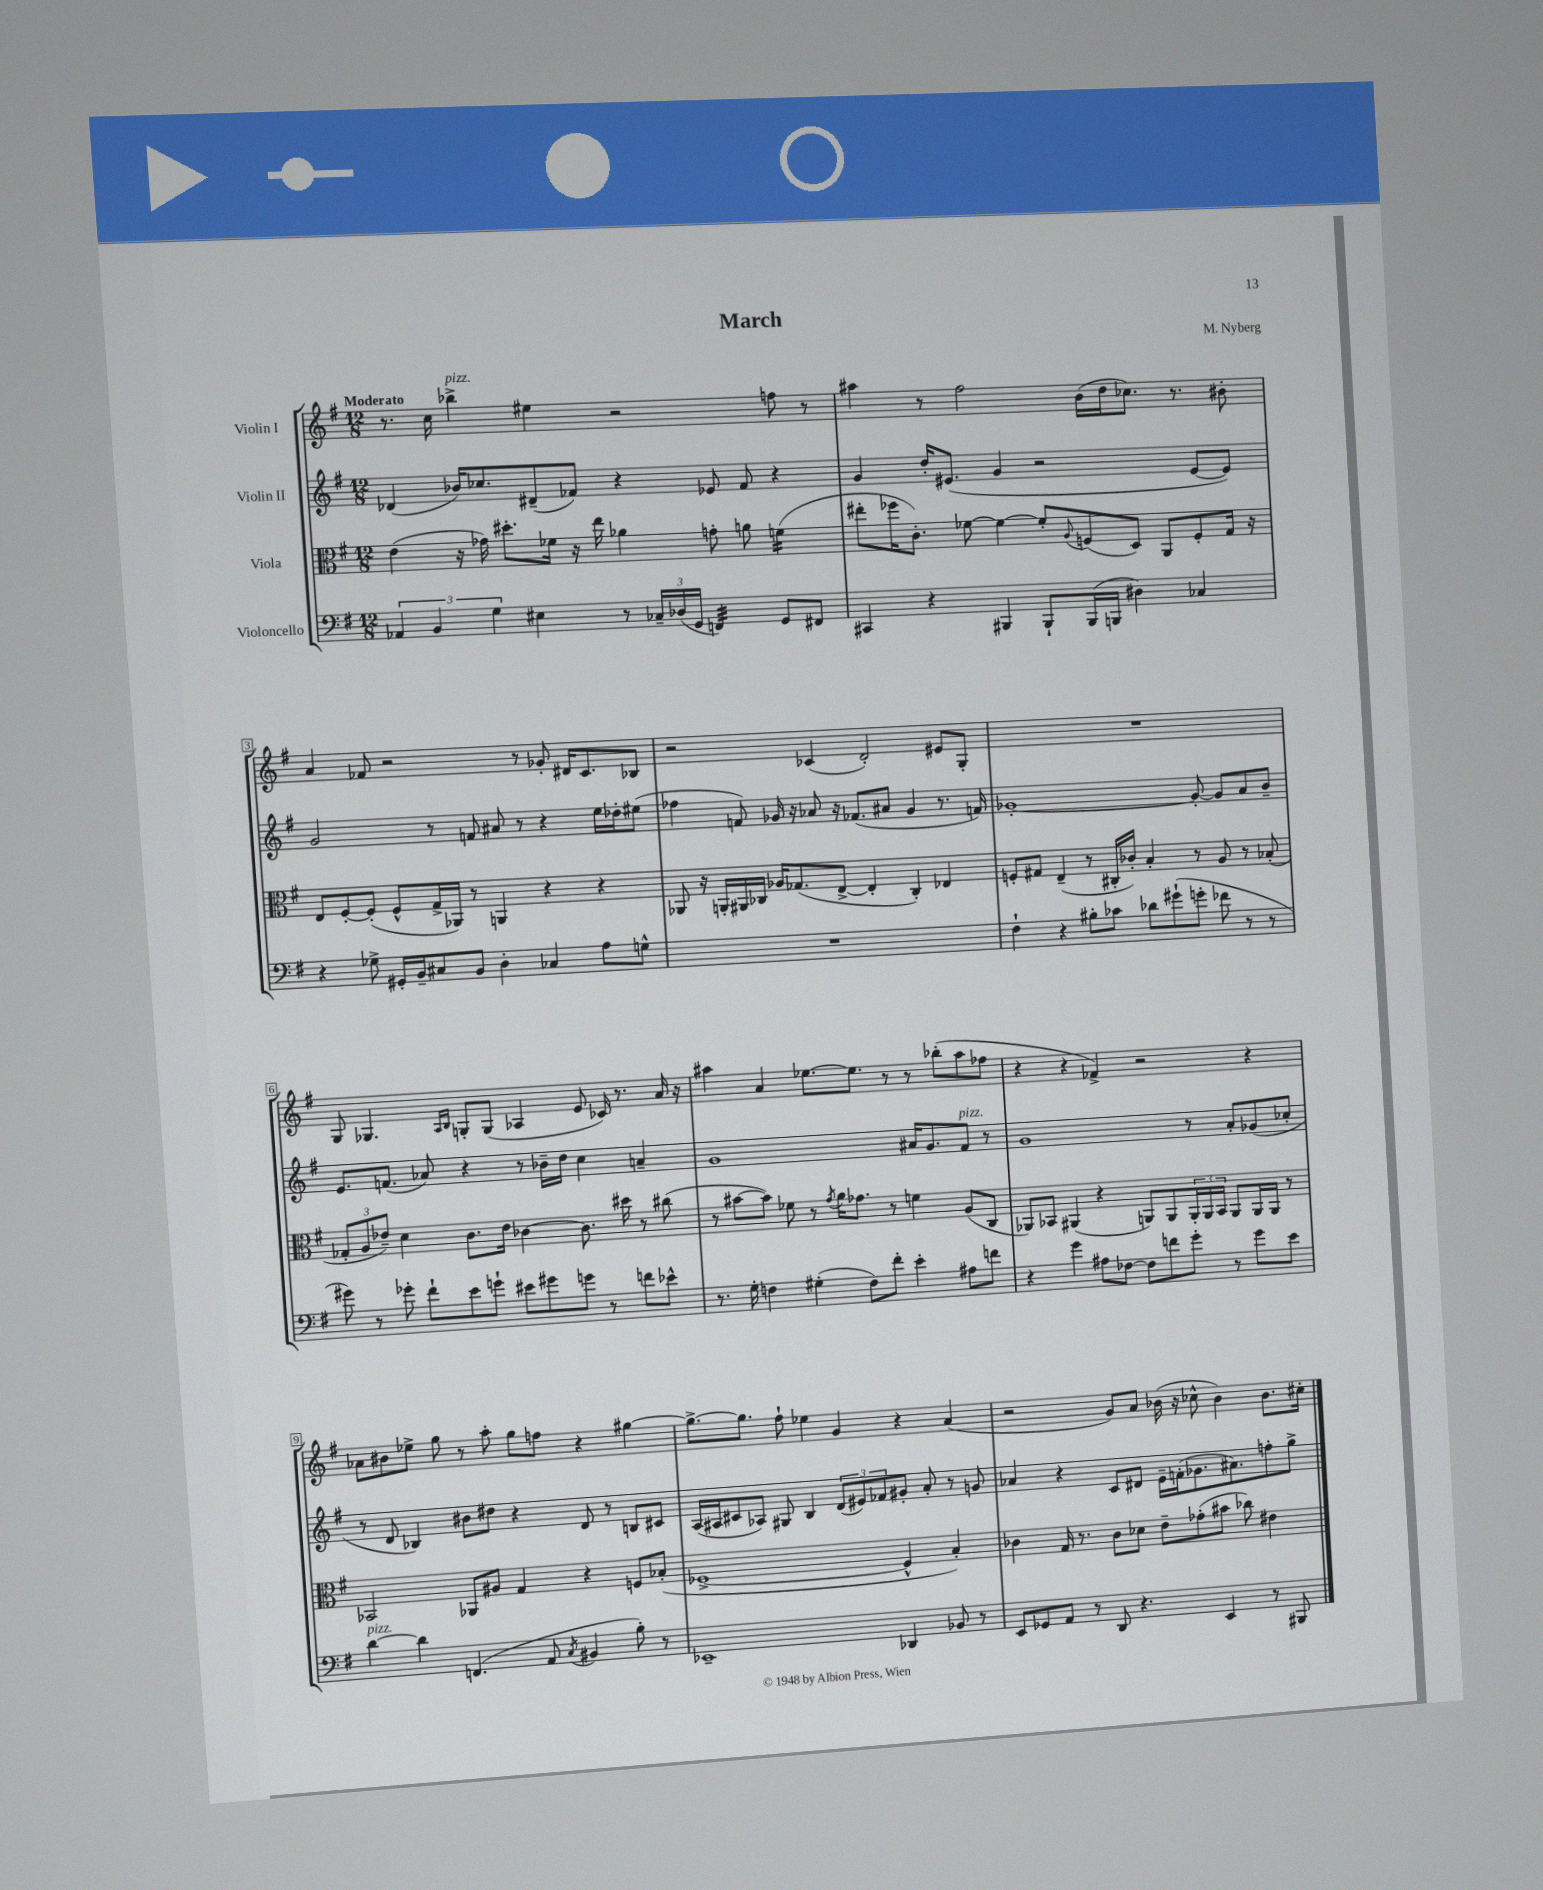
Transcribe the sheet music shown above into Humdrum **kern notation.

**kern	**kern	**kern	**kern
*staff4	*staff3	*staff2	*staff1
*clefF4	*clefC3	*clefG2	*clefG2
*k[f#]	*k[f#]	*k[f#]	*k[f#]
*M12/8	*M12/8	*M12/8	*M12/8
6AA-	(4e	(4d-	8.r
6BB	.	.	.
.	.	.	16cc
.	16r	16b-)	4bb-^
.	16g-)	8.cc-	.
6G	.	.	.
.	8.dd#'	.	.
4E#	.	(8d#~	4ee#
.	16f-	.	.
.	16r	8f-)	.
.	16ee	.	.
8r	4a-	4r	2r
24C-~	.	.	.
(24D-	.	.	.
24GG	.	.	.
4FF)	8g'	8e-	.
.	8a	8f-	.
8GG	(4f	4r	8ff
8FF#	.	.	8r
=	=	=	=
4CC#	8ee#'	4g	4aa#
.	16ff-	.	.
.	8.c')	.	.
4r	.	16dd'	8r
.	.	(8.e#	.
.	[8f-	.	2ff#
4BBB#	4f-_	4g	.
8BBB#`	8f-']	2r	.
.	8qqA	.	.
(16BBB#	(8F	.	(16b
16BBB	.	.	16dd
4D#)	8D)	.	8.cc-)
.	8AA	.	.
.	.	.	8.r
4C-	8F'	[8e#	.
.	16G	8e#])	8b#'
.	16r	.	.
=	=	=	=
4r	8E	2g	4a
.	[8F#'	.	.
8G-^	(8F#']	.	8f-
16GG#'	8F#^^	.	2r
16BB~	.	.	.
8C#	16G^	8r	.
.	16AA-)	.	.
8BB	8r	8f	.
4D'	4AA	8a#	.
.	.	8r	8r
4C-	4r	4r	8g-'
.	.	.	16d#
.	.	.	8.c
8A	4r	16ee	.
.	.	16dd-'	.
8G^^	.	(8ee#	8B-
=	=	=	=
1.r	8AA-	4ff-	2r
.	16r	.	.
.	16AA'	.	.
.	16AA#	8f)	.
.	16C-	.	.
.	16A-	16g-	.
.	(8.G-	16r	.
.	.	8a-	(4c-
.	[8E^	16r	.
.	.	(8.f-	.
.	4E']	.	2d')
.	.	8a#	.
.	4C-')	4g-	.
.	4E-	8.r	8e#
.	.	.	8G'
.	.	16f)	.
=	=	=	=
4F#`	8F'	[1g-'	1.r
.	8G#	.	.
4r	(4E~	.	.
8B#'	8r	.	.
8c-	16C#'	.	.
.	16c-')	.	.
8d-	4B'	.	.
(8g#`	.	.	.
8g'	8r	8g-'_	.
8f-	8A	8g-]	.
8r	8r	8a	.
8r	(8B-'	8b~	.
=	=	=	=
8g#)	12G-'	8.e	8G
.	12A	.	.
8r	.	.	4.G-
.	12e-~)	.	.
.	.	(8.f	.
8g-'	4d	.	.
8f#`	.	8a-)	.
.	.	.	16qqA
.	.	.	16qqB
8e	8.c	4r	8G'
8g`	.	.	(8G
.	16e-	.	.
8e#	[4c-	8r	4A-
8g#	.	16b-~	.
.	.	16dd	.
8g	8.c-]	4cc	8e
8r	.	.	16c-)
.	16dd#	.	8.r
8f	8r	4a~	.
8e-^^	(8cc#	.	16a
.	.	.	16r
=	=	=	=
8.r	8r	1g	4aa#
.	[8b#	.	.
16G'	.	.	.
4F	8b#])	.	4a
.	8f-	.	.
(4G#'	8r	.	[8.ee-
.	8qg	.	.
.	16a	.	.
.	8.g-	.	8.ee-]
8F)	.	.	.
8f#'	8r	.	8r
4e'	4f	16a#	8r
.	.	8.g	.
.	.	.	(8bb-'
8A#	(8A	8f#	8aa#
8f	8C	8r	8ff-
=	=	=	=
4r	8AA-)	1g	4r
.	8BB-	.	.
4g	(4AA#	.	4r
8A#	4r	.	4f-^)
[8F-	.	.	.
8F-]	8AA)	.	2r
8f	8AA	.	.
8g'	24AA'	8r	.
.	24AA	.	.
.	24BB-	.	.
8r	8AA	8a'	.
8g	16AA	(8g-	4r
.	16AA	.	.
8e	8r	8cc-'	.
=	=	=	=
[4d	2BB-	8r	8a-
.	.	8d	8b#
4d]	.	4B-)	8ee-^
.	.	.	8gg
(4.FF	8AA-	8b#	8r
.	8A#	8dd#	8aa'
.	4G	4r	8gg
8AA	.	.	8ff
8qC	.	.	.
4BB#	4r	8d	4r
.	.	8r	.
8B')	8F	8B	[4gg#
8r	(8B-'	8c#	.
=	=	=	=
1EE-~	[1F-^	(16A	8.gg#^_
.	.	16A#	.
.	.	8c#	.
.	.	.	8.gg#]
.	.	8A-)	.
.	.	8G#	8ff#`
.	.	4B	4ee-
.	.	(12d	4g
.	.	12e#)	.
.	.	12f-	.
4DD-	4F-^^]	8g#'	4r
.	.	8a'	.
8BB-	4B')	8r	(4a
8r	.	8g	.
=	=	=	=
8EE	4c-	4a-	2r
8GG-	.	.	.
8AA	16G	4r	.
.	8.r	.	.
8r	.	.	.
8DD	8c-	8c	8g)
4.r	8d-	8d#	8a
.	8e~	16e~	(16b-
.	.	(16f'	16r
.	(8g-'	8.g-	8cc-^^
4EE	8b#	.	4b-)
.	.	8.a#)	.
.	8cc-)	.	.
8r	4e#	8ff'	8.b-
8BBB#	.	8gg^	.
.	.	.	16cc#'
==	==	==	==
*-	*-	*-	*-
